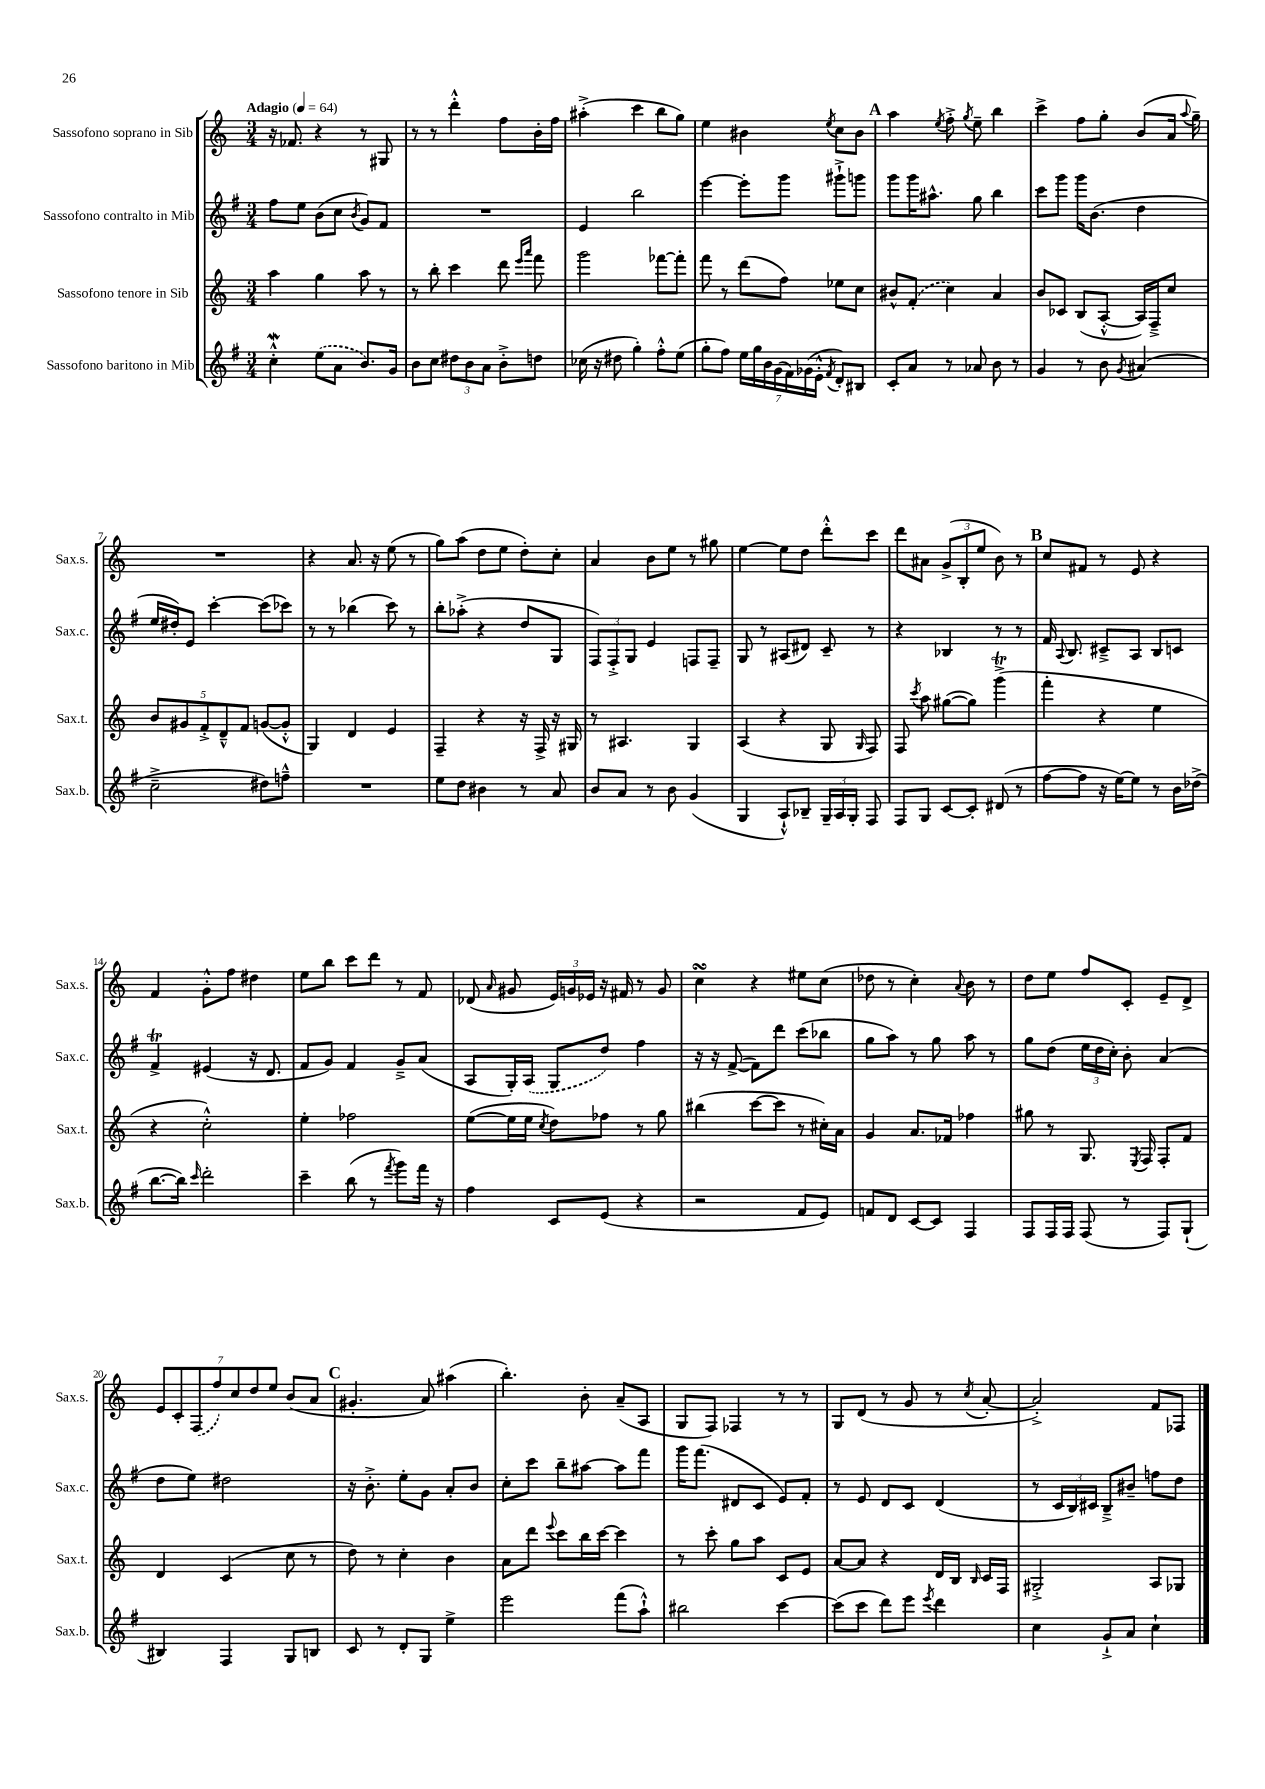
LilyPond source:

<<
\new StaffGroup <<
\new Staff = "s0" \with { instrumentName = "Sassofono soprano in Sib" shortInstrumentName = "Sax.s." } {
    \clef treble \key c \major \numericTimeSignature \time 3/4 \tempo "Adagio" 4 = 64
    \autoBeamOff r16 fes'8. r4 r8 gis8 |
    r8 r8 d'''4-.-^ f''8[ b'16-. f''16] |
    ais''4-.->( c'''4 b''8[ g''8]) |
    e''4 bis'4 \acciaccatura { e''8 } c''8[ bis'8] |
    \mark \markup { \bold "A" } a''4 \acciaccatura { e''8 } f''8-.-> \acciaccatura { g''8 } e''8-- b''4 |
    c'''4-> f''8[ g''8]-. b'8[( a'16] \appoggiatura { a''8 } g''16--) |
    R2. |
    r4 a'8. r16 e''8( r8 |
    g''8[) a''8]( d''8[ e''8] d''8[-.) c''8]-. |
    a'4 b'8[ e''8] r8 gis''8 |
    e''4~ e''8[ d''8] d'''8[-.-^ c'''8] |
    d'''8[ ais'8] \tuplet 3/2 { g'8[->( b8-. e''8] } b'8) r8 |
    \mark \markup { \bold "B" } c''8[ fis'8] r8 e'8 r4 |
    f'4 g'8[-.-^ f''8] dis''4 |
    e''8[ b''8] c'''8[ d'''8] r8 f'8 |
    des'8( \grace { a'16 } gis'8 \tuplet 3/2 { e'16[) g'16 ees'16] } r16 fis'16 r8 g'8 |
    c''4\turn r4 eis''8[ c''8]( |
    des''8 r8 c''4-.) \appoggiatura { a'8 } b'8 r8 |
    d''8[ e''8] f''8[ c'8]-. e'8[-- d'8]-> |
    \tuplet 7/4 { e'8[ c'8-. \once \slurDashed f8( f''8) c''8 d''8 e''8] } b'8[( a'8] |
    \mark \markup { \bold "C" } gis'4.-. a'8) ais''4( |
    b''4.-.) b'8-. a'8[--( a8] |
    g8[ f8]) fes4 r8 r8 |
    g8[ d'8]( r8 g'8 r8 \acciaccatura { c''8 } a'8~-. |
    a'2-.->) f'8[ fes8] \bar "|." |
}
\new Staff = "s1" \with { instrumentName = "Sassofono contralto in Mib" shortInstrumentName = "Sax.c." } {
    \clef treble \key g \major \numericTimeSignature \time 3/4
    \autoBeamOff fis''8[ e''8] b'8[( c''8] \acciaccatura { b'8 } g'8[) fis'8] |
    R2. |
    e'4 b''2 |
    e'''4~ e'''8[-. g'''8] gis'''8[-!-> g'''8] |
    \mark \markup { \bold "A" } g'''8[ g'''16 ais''8.]-^ g''8 b''4 |
    c'''8[ g'''8] g'''16[ b'8.]( d''4 |
    e''16[ dis''16-.) e'8] c'''4~-. c'''8[( ces'''8]) |
    r8 r8 bes''4( c'''8) r8 |
    b''8[-. aes''8]-.->( r4 d''8[ g8] |
    \tuplet 3/2 { fis8[) fis8-.-> g8] } e'4 f8[ f8]-- |
    g8 r8 ais8[( dis'8]) c'8-- r8 |
    r4 bes4 r8 r8 |
    \mark \markup { \bold "B" } fis'16 \appoggiatura { a8 } b8. cis'8[---> a8] b8[ c'8] |
    fis'4->\trill eis'4( r16 d'8. |
    fis'8[ g'8]) fis'4 g'8[---> a'8]( |
    a8[ g16-.) \once \slurDashed a16]( g8[ d''8]) fis''4 |
    r16 r16 fis'8~->( fis'8[) d'''8] c'''8[( bes''8] |
    g''8[ a''8]) r8 g''8 a''8 r8 |
    g''8[ d''8]( \tuplet 3/2 { e''16[ d''16 c''16]-.) } b'8-. a'4( |
    d''8[ e''8]) dis''2 |
    \mark \markup { \bold "C" } r16 b'8.-.-> e''8[-. g'8] a'8[-. b'8] |
    c''8[-. c'''8] b''8[-- ais''8]~ ais''8[ fis'''8] |
    g'''16[ fis'''8.]( dis'8[ c'8] e'8[) fis'8]-. |
    r8 e'8 d'8[ c'8] d'4( |
    r8 \tuplet 3/2 { c'16[ b16) cis'16] } b8[---> bis'8]-- f''8[ d''8] \bar "|." |
}
\new Staff = "s2" \with { instrumentName = "Sassofono tenore in Sib" shortInstrumentName = "Sax.t." } {
    \clef treble \key c \major \numericTimeSignature \time 3/4
    \autoBeamOff a''4 g''4 a''8 r8 |
    r8 b''8-. c'''4 d'''8 \grace { e'''16[ a'''16] } f'''8 |
    g'''2 fes'''8[~ fes'''8]-. |
    f'''8 r8 d'''8[( f''8]) ees''8[ c''8] |
    \mark \markup { \bold "A" } bis'8[-^ \once \slurDashed f'8]-.( c''4) a'4 |
    b'8[ ces'8] b8[( a8]~-.-^ a16[) f16---> c''8] |
    \tuplet 5/4 { b'8[ gis'8 f'8-.-> d'8---^ f'8] } g'8[~( g'8]-.-^ |
    g4) d'4 e'4 |
    f4-- r4 r16 f16-> r16 gis16 |
    r8 ais4. g4 |
    a4( r4 g8 \grace { g16 } f8) |
    f8 \acciaccatura { c'''8 } a''8 gis''8[~( gis''8]) g'''4->\trill( |
    \mark \markup { \bold "B" } f'''4-. r4 e''4 |
    r4 c''2-.-^) |
    e''4-. fes''2 |
    e''8[~( e''16 e''16] \acciaccatura { c''8 } d''8[) fes''8] r8 g''8 |
    bis''4( c'''8[~ c'''8] r8 cis''16[-.) a'16] |
    g'4 a'8.[ fes'16] fes''4 |
    gis''8 r8 g8. \acciaccatura { e8 } f16 f8[-. f'8] |
    d'4 c'4( c''8 r8 |
    \mark \markup { \bold "C" } d''8) r8 c''4-. b'4 |
    a'8[ d'''8] \appoggiatura { e'''8 } c'''8[ b''16 c'''16]~ c'''4 |
    r8 c'''8-. g''8[ a''8] c'8[ e'8] |
    a'8[~ a'8] r4 d'16[ b16] \grace { b16 } c'16[ f16] |
    gis2-.-> a8[ ges8] \bar "|." |
}
\new Staff = "s3" \with { instrumentName = "Sassofono baritono in Mib" shortInstrumentName = "Sax.b." } {
    \clef treble \key g \major \numericTimeSignature \time 3/4
    \autoBeamOff c''4-.-^\mordent \once \slurDashed e''8[( a'8] b'8.[) g'16] |
    b'8[ c''8] \tuplet 3/2 { dis''8[ b'8 a'8] } b'8[-.-> d''8] |
    ces''16( r16 dis''8 g''4-.) fis''8[-.-^ e''8]( |
    g''8[-. fis''8]) \tuplet 7/4 { e''16[ g''16 b'16 g'16( fis'16) ges'16( e'16]-.-^ } \acciaccatura { fis'8 } d'8[-.) bis8] |
    \mark \markup { \bold "A" } c'8[-. a'8] r8 aes'8 b'8 r8 |
    g'4 r8 b'8 \acciaccatura { g'8 } ais'4( |
    c''2---> dis''8[) f''8]---^ |
    R2. |
    e''8[ d''8] bis'4 r8 a'8 |
    b'8[ a'8] r8 b'8 g'4( |
    g4 a8[-!-^) bes8]-- \tuplet 3/2 { g16[-- a16 g16]-. } fis8 |
    fis8[ g8] c'8[~ c'8]-. dis'8( r8 |
    \mark \markup { \bold "B" } fis''8[~ fis''8] r16 e''16[~) e''8] r8 b'16[ des''16]->( |
    b''8.[~ b''16]) \grace { c'''16 } d'''2-. |
    c'''4-- b''8( r8 \acciaccatura { fis'''8 } g'''8[) fis'''16] r16 |
    fis''4 c'8[ e'8]( r4 |
    r2 fis'8[ e'8]) |
    f'8[ d'8] c'8[~ c'8] fis4 |
    fis8[ fis16 fis16] fis8( r8 fis8[) g8]-!( |
    bis4) fis4 g8[ b8] |
    \mark \markup { \bold "C" } c'8 r8 d'8[-. g8] e''4-> |
    e'''2 fis'''8[( a''8]-!-^) |
    bis''2 c'''4~ |
    c'''8[( c'''8] d'''8[) e'''8] \acciaccatura { e'''8 } d'''4 |
    c''4 g'8[-!-> a'8] c''4-! \bar "|." |
}
>>
>>
